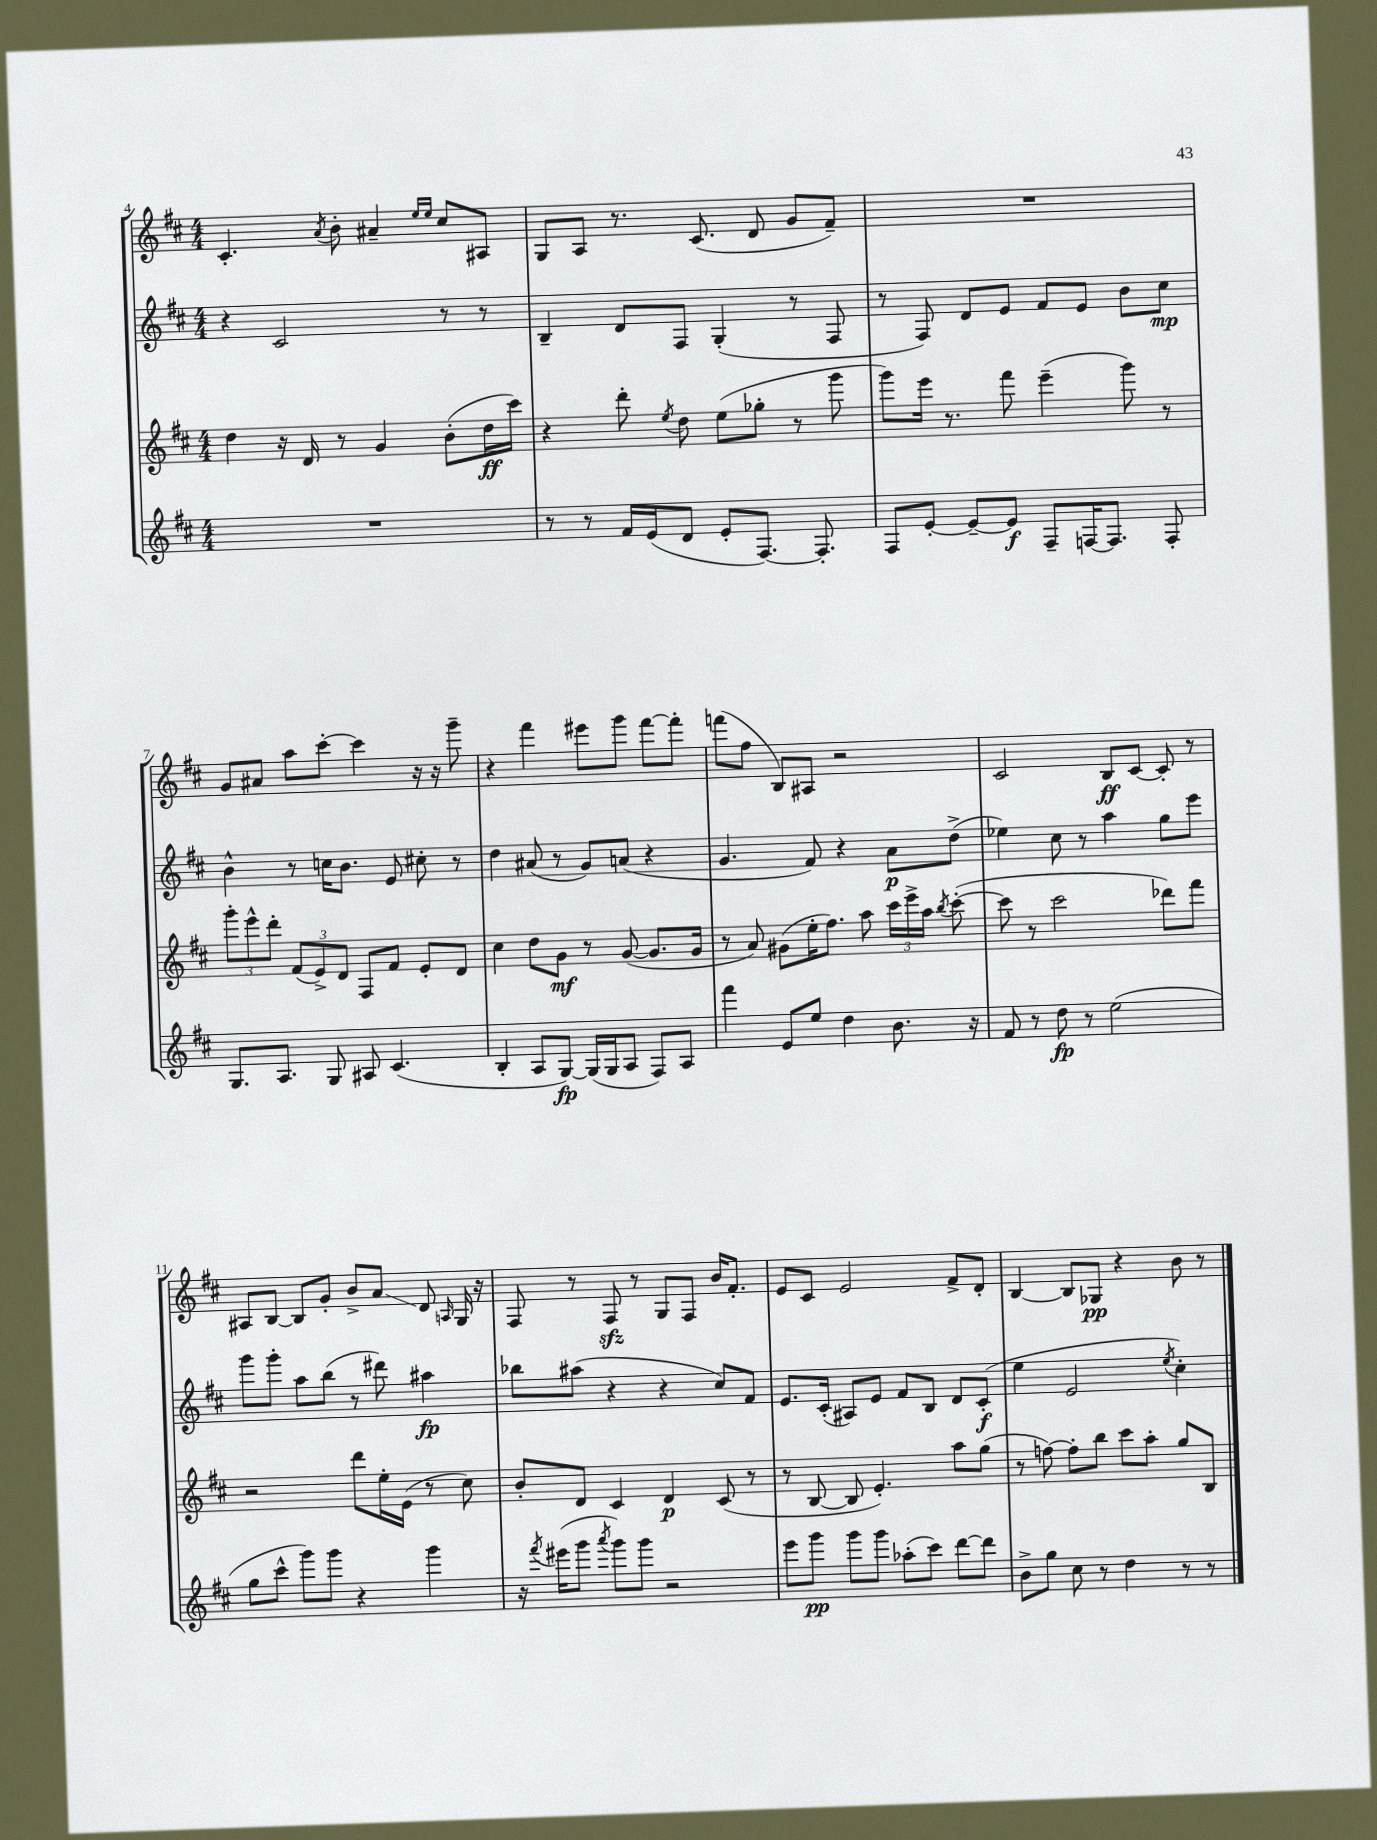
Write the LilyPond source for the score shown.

<<
\new StaffGroup <<
\new Staff = "s0" {
    \clef treble \key d \major \numericTimeSignature \time 4/4
    \autoBeamOff cis'4.-. \acciaccatura { a'8 } b'8-. ais'4-- \grace { e''16[ e''16] } cis''8[ ais8] |
    g8[ a8] r8. cis'8.( d'8 g'8[ fis'8]--) |
    R1 |
    g'8[ ais'8] a''8[ cis'''8]~-. cis'''4 r16 r16 g'''8-- |
    r4 fis'''4 eis'''8[ g'''8] fis'''8[~ fis'''8]-. |
    f'''8[( fis''8] b8[) ais8] r2 |
    cis'2 b8[\ff cis'8]~ cis'8-. r8 |
    ais8[ b8]~ b8[ g'8]-. b'8[-> a'8]\glissando d'8 \grace { a16 } g16 r16 |
    fis8 r8 fis8\sfz r8 g8[ fis8] b'16[ fis'8.]-. |
    e'8[ cis'8] e'2 fis'8[-> d'8]-. |
    b4~ b8[ ges8]\pp r4 b'8 r8 \bar "|." |
}
\new Staff = "s1" {
    \clef treble \key d \major \numericTimeSignature \time 4/4
    \autoBeamOff r4 cis'2 r8 r8 |
    b4-- d'8[ fis8] g4-.( r8 fis8 |
    r8 fis8) d'8[ e'8] fis'8[ e'8] b'8[ cis''8]\mp |
    b'4-^ r8 c''16[ b'8.] e'8 cis''8-. r8 |
    d''4 ais'8( r8 g'8[) a'8]( r4 |
    g'4. fis'8) r4 a'8[\p d''8]->( |
    ees''4) cis''8 r8 a''4 g''8[ e'''8] |
    g'''8[ g'''8]-. a''8[ b''8]( r8 dis'''8) ais''4\fp |
    bes''8[ ais''8]( r4 r4 cis''8[) fis'8] |
    e'8.[ cis'16]-.( ais8[) e'8] fis'8[ b8] d'8[ cis'8]-.\f( |
    e''4 e'2 \acciaccatura { e''8 } cis''4-.) \bar "|." |
}
\new Staff = "s2" {
    \clef treble \key d \major \numericTimeSignature \time 4/4
    \autoBeamOff d''4 r16 d'16 r8 g'4 b'8[-.( d''16\ff cis'''16]) |
    r4 d'''8-. \acciaccatura { e''8 } d''8 e''8[( ges''8]-. r8 g'''8 |
    g'''8[) e'''16] r8. fis'''8 e'''4--( g'''8) r8 |
    \tuplet 3/2 { g'''8[-. e'''8-^ d'''8]-. } \tuplet 3/2 { fis'8[( e'8->) d'8] } fis8[ fis'8] e'8[-. d'8] |
    cis''4 d''8[ g'8]\mf r8 g'8~( g'8.[ g'16] |
    r8 a'8) gis'8[( e''16-. fis''8.]) a''8 \tuplet 3/2 { cis'''16[ e'''16-> a''16] } \acciaccatura { b''8 } cis'''8~-.( |
    cis'''8 r8 cis'''2 des'''8[) fis'''8] |
    r2 d'''8[ e''16-. e'16]( r8 cis''8) |
    b'8[-. d'8] cis'4 d'4\p cis'8( r8 |
    r8 b8~ b8 e'4.-.) a''8[ g''8]( |
    r8 f''8~) f''8[-. b''8] cis'''8[ a''8]-. g''8[ b8] \bar "|." |
}
\new Staff = "s3" {
    \clef treble \key d \major \numericTimeSignature \time 4/4
    \autoBeamOff R1 |
    r8 r8 fis'16[ e'16( d'8] e'8[-. fis8.]~) fis8.-. |
    fis8[ e'8]~-. e'8[~-- e'8]\f fis8[-- f16~ f8.] f8-. |
    g8.[ a8.] g8 ais8 cis'4.( |
    b4-. a8[ g8]~\fp) g16[( g16 a8] fis8[) a8] |
    fis'''4 e'8[ e''8] d''4 b'8. r16 |
    fis'8 r8 d''8\fp r8 e''2( |
    g''8[ cis'''8]-^ g'''8[) g'''8] r4 g'''4 |
    r16 \acciaccatura { fis'''8 } eis'''16[( g'''8] \acciaccatura { a'''8 } g'''8[) g'''8] r2 |
    e'''8[ g'''8]\pp g'''8[ g'''8] aes''8[-.( cis'''8]) d'''8[~ d'''8] |
    b'8[-> g''8] cis''8 r8 d''4 r8 r8 \bar "|." |
}
>>
>>
\layout { \context { \Score currentBarNumber = #4 } }
